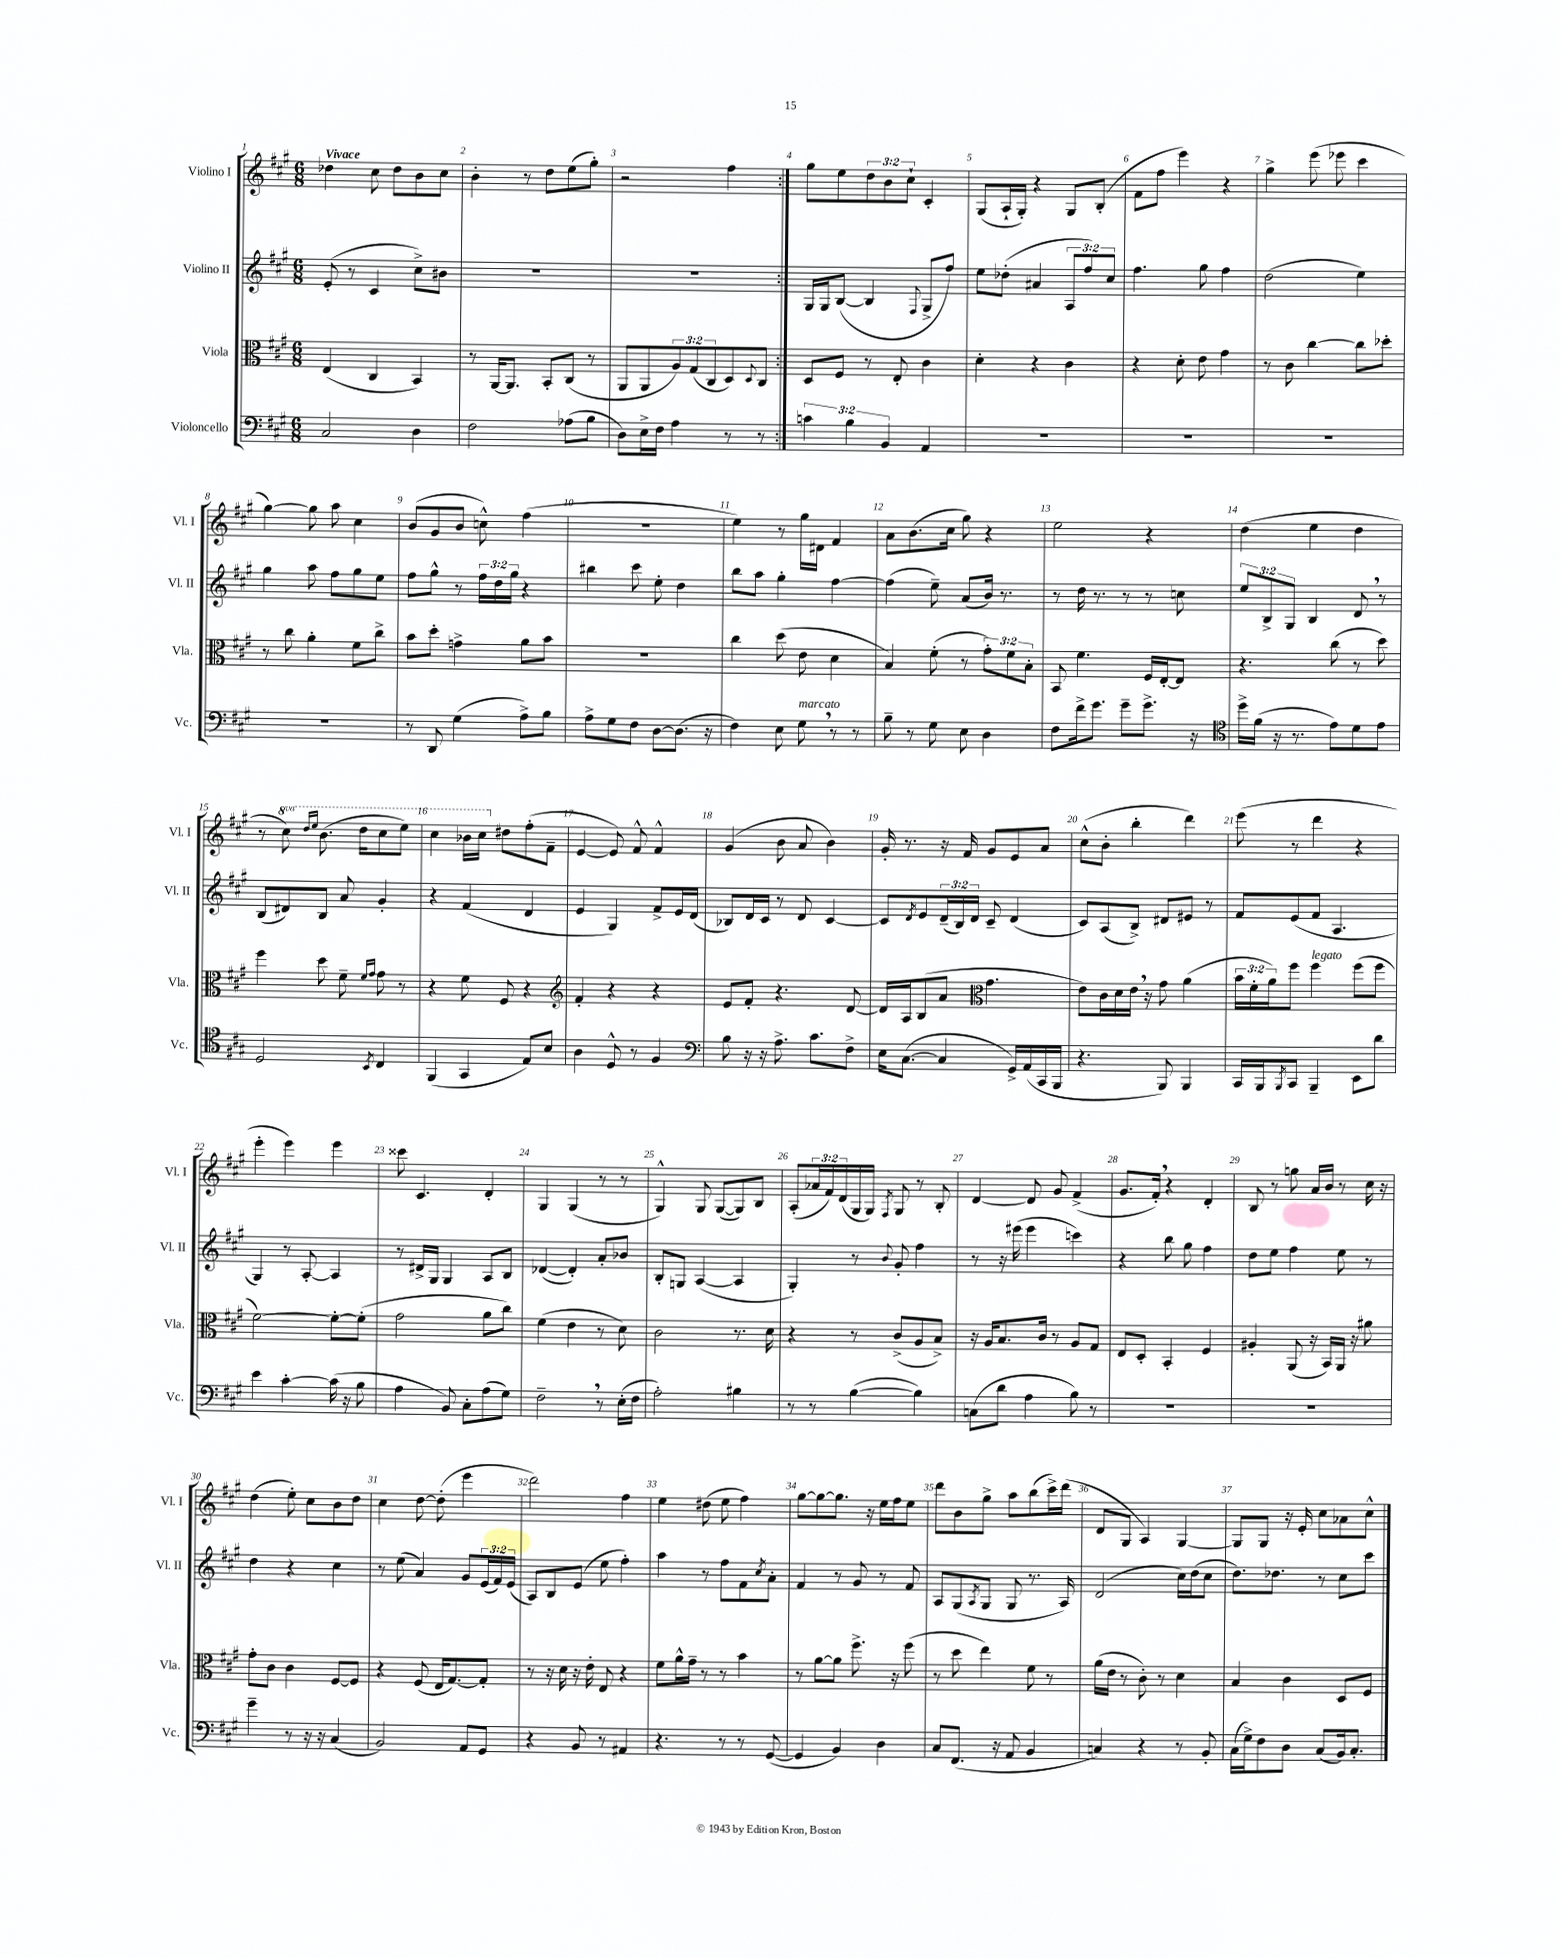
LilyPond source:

<<
\new StaffGroup <<
\new Staff = "s0" \with { instrumentName = "Violino I" shortInstrumentName = "Vl. I" } {
    \clef treble \key a \major \numericTimeSignature \time 6/8 \override Staff.TupletNumber.text = #tuplet-number::calc-fraction-text \set Staff.ottavationMarkups = #ottavation-simple-ordinals \tempo "Vivace"
    \repeat volta 2 { des''4 cis''8 des''8 b'8 cis''8 |
    b'4-. r8 d''8 e''8( gis''8-.) |
    r2 fis''4 | }
    gis''8 e''8 \tuplet 3/2 { d''8 b'8 cis''8-! } cis'4-. |
    gis8( a16-! gis16-.) r4 gis8 b8-.( |
    fis'8 fis''8 e'''4) r4 |
    gis''4-> e'''8( ees'''8 cis'''4 |
    gis''4~) gis''8 a''8 cis''4 |
    b'8( gis'8 b'8 c''8-^) fis''4( |
    R2. |
    e''4) r8 gis''16 dis'16 fis'4 |
    a'8 b'8.( cis''16 gis''8) r4 |
    e''2 r4 |
    d''4( e''4 d''4 |
    r8 \ottava #1 cis'''8) \grace { d'''16 e'''16 } b''8.( d'''16 cis'''8 e'''8) |
    cis'''4 bes''16 cis'''16 \ottava #0 dis''8 fis''8-.( fis'8-- |
    e'4~ e'8) fis'8-^ fis'4-^ |
    gis'4( b'8 a'8 b'4) |
    gis'16-. r8. r16 fis'16 gis'8 e'8 a'8 |
    cis''8-^( b'8-. b''4-. d'''4) |
    e'''8( r8 d'''4 r4 |
    e'''4-. e'''4) e'''4 |
    cisis'''8 cis'4. d'4-. |
    gis4 gis4( r8 r8 |
    gis4-^) gis8 gis8~( gis8) b8 |
    a8-.( \tuplet 3/2 { aes'16 fis'16) d'16( } gis16 gis16) \acciaccatura { fis8 } gis8 r8 b8-. |
    d'4~ d'8 gis'8 fis'4->( |
    gis'8. fis'16-.) \breathe r4 d'4-. |
    b8 r8 g''8 a'16 b'16 r8 cis''16 r16 |
    d''4( e''8-.) cis''8 b'8 d''8 |
    cis''4 d''8~ d''8-.( e'''4 |
    d'''2) fis''4 |
    e''4 dis''8( e''8 fis''4) |
    gis''8~ gis''8~ gis''8. r16 e''16 fis''16 e''8 |
    d'''8 b'8 gis''8-> a''8 b''8( cis'''16->) d'''16( |
    d'8 gis8 a4) gis4~ |
    gis8 gis8 r16 e'16-. cis''8 aes'8 cis''8-^ \bar "|." |
}
\new Staff = "s1" \with { instrumentName = "Violino II" shortInstrumentName = "Vl. II" } {
    \clef treble \key a \major \numericTimeSignature \time 6/8 \override Staff.TupletNumber.text = #tuplet-number::calc-fraction-text
    \repeat volta 2 { e'8-.( r8 cis'4 cis''8->) bis'8 |
    R2. |
    R2. | }
    gis16 gis16 b8~( b4 \appoggiatura { fis8 } gis8-> fis''8) |
    e''8 des''8-.( ais'4 \tuplet 3/2 { a8 fis''8) cis''8 } |
    fis''4. gis''8 fis''4 |
    d''2( e''4) |
    gis''4 a''8 fis''8 gis''8 e''8 |
    fis''8 gis''8-^ r8 \tuplet 3/2 { fis''16 d''16 gis''16 } r4 |
    bis''4 cis'''8 e''8-. d''4 |
    b''8 a''8 gis''4-. fis''4~ |
    fis''4( e''8--) a'8( b'16) r8. |
    r8 d''16 r8. r8 r8 c''8 |
    \tuplet 3/2 { e''8 b8-> gis8 } b4 d'8 \breathe r8 |
    b8( dis'8) b8 a'8 gis'4-. |
    r4 fis'4( d'4 |
    e'4 gis4) fis'8-> e'16 d'16( |
    bes8) d'16 cis'16 r8 d'8 cis'4~ |
    cis'8 \acciaccatura { d'8 } e'8 \tuplet 3/2 { d'16--( b16) d'16 } cis'8-- d'4( |
    cis'8) a8( b8->) dis'8 eis'8 r8 |
    fis'8 e'8( fis'8 a4. |
    gis4) r8 a8~-. a4 |
    r8 dis'16-> gis16 gis4 a8 b8 |
    des'4~( des'4-.) a'8-. bes'8 |
    b8-. g8 a4~( a4 |
    gis4-.) r8 \appoggiatura { b'8 } gis'8-. fis''4 |
    r8 r16 eis'''16( eis'''4 c'''4) |
    r4 b''8 gis''8 fis''4 |
    d''8 e''8 fis''4 e''8 r8 |
    d''4 r4 cis''4 |
    r8 e''8( a'4) gis'8 \tuplet 3/2 { e'16( fis'16) e'16( } |
    a8) b8 e'8( e''8 fis''4-.) |
    a''4 r8 fis''8 fis'8 \acciaccatura { cis''8 } a'8-. |
    fis'4 r8 gis'8 r8 fis'8 |
    a8 gis8( \acciaccatura { a8 } gis8 gis8 r8. a16) |
    d'2( cis''16) d''16( cis''8 |
    d''8.) des''8. r8 cis''8 cis'''8 \bar "|." |
}
\new Staff = "s2" \with { instrumentName = "Viola" shortInstrumentName = "Vla." } {
    \clef alto \key a \major \numericTimeSignature \time 6/8 \override Staff.TupletNumber.text = #tuplet-number::calc-fraction-text
    \repeat volta 2 { e4( cis4 b,4) |
    r8 a,16~ a,8. b,8-. cis8( r8 |
    a,8 a,8 \tuplet 3/2 { a8) gis8( cis8 } d8) \appoggiatura { d8 } cis8 | }
    d8 fis8 r8 e8-. cis'4 |
    d'4-. r4 cis'4 |
    r4 d'8-. e'8 gis'4 |
    r8 cis'8 cis''4~ cis''8 des''8-. |
    r8 cis''8 a'4-. fis'8 cis''8-> |
    b'8 d''8-. g'4-> a'8 b'8 |
    R2. |
    cis''4 d''8( e'8 d'4 |
    b4) fis'8-.( r8 \tuplet 3/2 { gis'8-.) fis'8 b8-. } |
    b,8 fis'4. fis16 e16~-. e8 |
    r4. cis''8( r8 d''8) |
    fis''4 d''8 fis'8-- \grace { fis'16 gis'16 } gis'8 r8 |
    r4 fis'8 fis8 r4 |
    \clef treble fis'4-. r4 r4 |
    e'8 fis'8-. r4. d'8~ |
    d'16 a16 b8( a'8 \clef alto gis'4. |
    e'8) cis'16 d'16 e'16 \breathe r16 gis'8 a'4( |
    \tuplet 3/2 { b'16 fis'16-. a'16) } fis''8 fis''4^\markup { \italic "legato" } fis''8( fis''8 |
    fis'2~) fis'8~-. fis'8-.( |
    gis'2 a'8 cis''8) |
    fis'4( e'4 r8 d'8) |
    cis'2 r8. d'16 |
    r4 r8 cis'8->( a8 b8->) |
    r16 a16 b8. cis'16 r8 a8 gis8 |
    e8 d8-. b,4-. fis4 |
    ais4-. a,8( r16 b,16) a,16 r16 ais'8 |
    gis'8-. cis'8 cis'4 fis8~ fis8 |
    r4 fis8( e16 gis8.~) gis8-. |
    r8 r16 d'16 r16 e'16-. e8 r4 |
    fis'8 a'16-^ gis'16-- r8 r8 b'4 |
    r8 a'8~ a'8 fis''8.-> r16 fis''8( |
    r8 d''8 e''4) fis'8 r8 |
    a'16( e'16 r8 cis'8-.) r8 d'4 |
    b4 cis'4 d8 fis8 \bar "|." |
}
\new Staff = "s3" \with { instrumentName = "Violoncello" shortInstrumentName = "Vc." } {
    \clef bass \key a \major \numericTimeSignature \time 6/8 \override Staff.TupletNumber.text = #tuplet-number::calc-fraction-text
    \repeat volta 2 { cis2 d4 |
    fis2 aes8( b8 |
    d8) e16-> fis16 a4 r8 r8 | }
    \tuplet 3/2 { c'4 b4 b,4 } a,4 |
    R2. |
    R2. |
    R2. |
    R2. |
    r8 d,8 gis4( a8->) b8 |
    a8-> gis8 fis8 d8~ d8.( r16 |
    fis4) e8 gis8^\markup { \italic "marcato" } \breathe r8 r8 |
    b8-- r8 gis8 e8 d4 |
    fis8 fis'16-> gis'8. gis'8-- gis'8.-> r16 |
    \clef tenor d''16-> fis'16( r16 r8. e'8) d'8 e'8 |
    d2 \acciaccatura { b,8 } cis4 |
    fis,4( gis,4 e8) b8 |
    a4 d8-^ r8 fis4 |
    \clef bass b8 r16 r16 a8.-> cis'8. fis8-> |
    e16 cis8.~( cis4 gis,16->) a,16( cis,16 b,,16 |
    r4. b,,8) b,,4 |
    cis,16 b,,16 \acciaccatura { b,,8 } cis,8 b,,4-- e,8 d'8 |
    e'4 cis'4~-. cis'16( r16 b8 |
    a4 b,8) cis8-. a8( gis8) |
    fis2-- \breathe r8 e16-.( fis16 |
    a2-.) bis4 |
    r8 r8 b4~( b4) |
    c8( d'8 a4 b8) r8 |
    R2. |
    R2. |
    gis'4-- r8 r16 r16 cis4( |
    b,2) a,8 gis,8 |
    r4 b,8 r8 ais,4 |
    r4. r8 r8 gis,8~( |
    gis,4 b,4) d4 |
    cis8 fis,8.( r16 a,8 b,4 |
    c4) r4 r8 b,8-. |
    cis16( gis16->) fis8 d8 cis8( b,16) cis8.-. \bar "|." |
}
>>
>>
\layout { \context { \Score \override BarNumber.break-visibility = ##(#f #t #t) barNumberVisibility = #all-bar-numbers-visible } }
